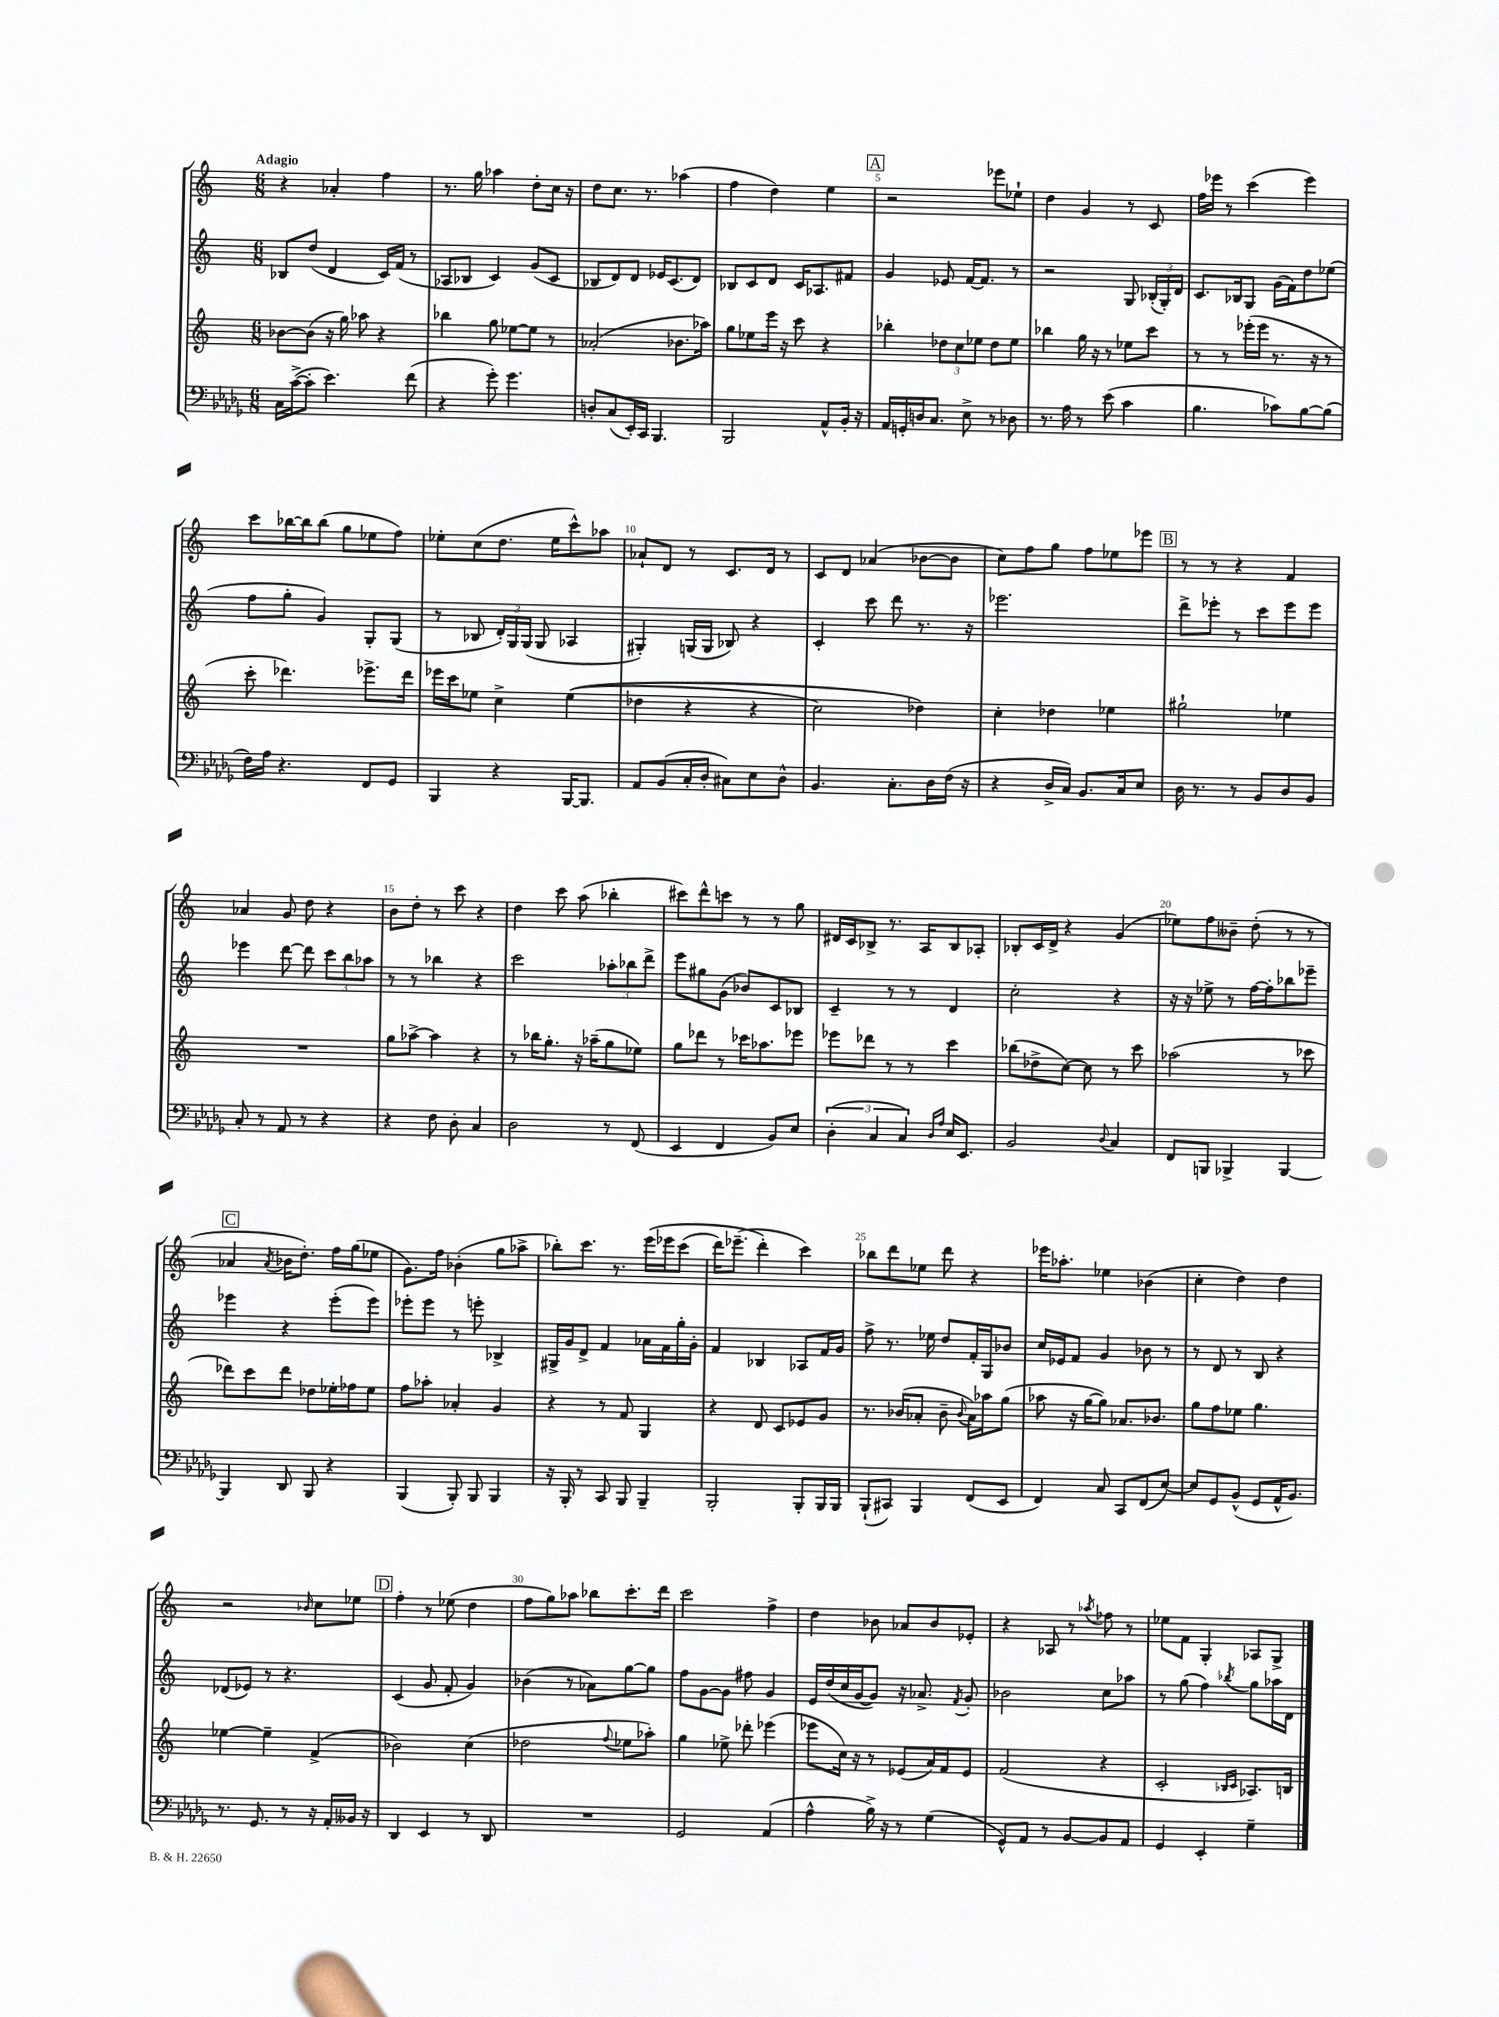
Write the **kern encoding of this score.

**kern	**kern	**kern	**kern
*staff4	*staff3	*staff2	*staff1
*clefF4	*clefG2	*clefG2	*clefG2
*k[b-e-a-d-g-]	*k[]	*k[]	*k[]
*M6/8	*M6/8	*M6/8	*M6/8
16C\LL	[8b-\L	8B-/L	4r
([16c^\J	.	.	.
8c'\]J	(8b-\]J	(8dd/J	.
4.e-\)	16r	4d/	4a-'/
.	16gg\)	.	.
.	8aa-\	.	.
.	4r	16c/LL)	4ff\
.	.	(16f/JJ	.
(8f\	.	8r	.
=	=	=	=
4r	4bb-\	8A-/L	8.r
.	.	8B-/J	.
.	.	.	16gg\
8g-'\)	8gg\	4c/)	4aa-\
4.g-\	[8ee-\L	.	.
.	8ee-\]J	(8g/L	8dd'\L
.	8r	8c/J	16cc\Jk
.	.	.	16r
=	=	=	=
8D'/L	(2a-'/	8B-/L	8dd\L
(8C/	.	8d/)	8.cc\J
16EE-'/L)	.	8d/J	.
16CC/JJ	.	.	8.r
4.BBB-/	.	16e-/LK	.
.	.	(8.c/	.
.	8.b-\L	.	(4aa-\
.	.	8d/J)	.
.	16aa-\Jk)	.	.
=	=	=	=
2BBB-/	8gg\L	8B-/L	4ff\
.	8ee-\	8c/	.
.	16eee\Jk	8d/J	4dd\)
.	16r	.	.
.	8ccc\	16c/LK	.
.	.	8.A-/	.
8AA-^^/L	4r	.	4ee\
16BB-'/Jk	.	8f#/J	.
16r	.	.	.
=	=	=	=
16AA-/LL	4bb-'\	4g/	2r
16GG'/	.	.	.
16D/J	.	.	.
8.C/J	.	.	.
.	12dd-\L	8e-/	.
.	12cc\	.	.
8E-^\	.	[16f/LK	.
.	12ee-\J	.	.
.	.	8.f/]J	.
8r	8dd-\L	.	8eee-\L
8D-\	8ee-\J	8r	8ee-`\J
=	=	=	=
8.r	4bb-\	2r	4dd\
16A-\	.	.	.
8r	16gg\	.	4g/
.	16r	.	.
(8e-\	8r	.	.
4c\	8ee-\L	8G/	8r
.	8ccc\J	(24B-'/LL	8c/
.	.	24G'/)	.
.	.	24d/JJ	.
=	=	=	=
4.B-\	8r	8.c/L	16ff\LL
.	.	.	16eee-\JJ
.	8r	.	8r
.	.	16B-/k	.
.	(16eee-'\LL	8G/J	(4ccc\
.	16eee-\JJ	.	.
8c-\L)	8.r	(16g\LL	.
.	.	16f\J)	.
[8B-\	.	8dd\	4eee-\)
.	16r	.	.
(8B-\]J	8r	(8ee-\J	.
=	=	=	=
16F\LL)	8ccc'\	8ff\L	8ccc\L
16A-\JJ	.	.	.
4.r	4.ddd-\)	8gg'\J	[16bb-\L
.	.	.	16bb-\]J
.	.	4g/)	(8bb-\J
.	.	.	8gg\L
8FF/L	8.eee-^\L	8G'/L	8ee-\
8GG-/J	.	(8G/J	8ff\J)
.	16ddd-\Jk	.	.
=	=	=	=
4BBB-/	16eee-\LL	8r	8ee-'\L
.	16ccc\J	.	.
.	8ee-\J	8B-/	(8cc\
4r	4cc^\	24d'/LL)	8.dd\J
.	.	24G/	.
.	.	(24G/JJ	.
.	.	8G/	.
.	.	.	16ee-\LK
[16BBB-/LK	&((4ee-\	4A-/	8ccc^^\)
8.BBB-/]J	.	.	.
.	.	.	8aa-\J
=	=	=	=
8AA-/L	4dd-\	4G#'/)	8a-`/L
(8BB-/	.	.	8d/J
16C'/L	4r	(16G/LL	8r
16D-'/JJ	.	16G/JJ	.
8C#\L)	.	8B-/)	8.c/L
8E-\	4r	4r	.
.	.	.	16d/Jk
8D-^^\J	.	.	8r
=	=	=	=
4.BB-/	2cc\)	4c'/	8c/L
.	.	.	8d/J
.	.	8ccc\	(4a-/
8.C'\L	.	8ddd\	.
.	4dd-\&)	8.r	[8b-\L
16D-\L	.	.	.
(16F\JJ	.	.	8b-\]J
16r	.	16r	.
=	=	=	=
4r	4cc'\	2.eee-\	8cc\L)
.	.	.	8ff\
16D-^/LL	4dd-\	.	8gg\J
16C/JJ)	.	.	.
8.BB-/L	.	.	8ff\L
.	4ee-\	.	8ee-\
16C/k	.	.	.
8E-/J	.	.	8eee-\J
=	=	=	=
16D-\	2gg#`\	8ddd^\L	8r
8.r	.	.	.
.	.	8eee-'\J	8r
8r	.	8r	4r
8BB-/L	.	8ccc\L	.
8D-/	4ee-\	8eee-\	4f/
8BB-/J	.	8eee-\J	.
=	=	=	=
8C'/	2.r	4eee-\	4a-/
8r	.	.	.
8AA-/	.	[8ddd\	8g/
8r	.	8ddd\]	8dd\
4r	.	12ccc\L	4r
.	.	12bb\	.
.	.	12aa-\J	.
=	=	=	=
4r	8gg\L	8r	8b\L
.	[8aa-^\J	8r	8dd'\J
8F\	4aa-\]	4bb-\	8r
8D-'\	.	.	8ccc\
4C/	4r	4r	4r
=	=	=	=
2D-\	8r	2ccc\	4dd\
.	16bb-\LK	.	.
.	8.gg'\J	.	.
.	.	.	8ccc\
.	16r	.	(8aa\
.	(16aa-~\LK	.	.
8r	8gg\	12aa-'\L	4bb-'\
.	.	12bb-\	.
(8FF/	8ee-\J)	.	.
.	.	12ddd^\J	.
=	=	=	=
4EE-/	8gg\L	8eee\L	8ccc#\L)
.	8ddd-\J	8gg#\	8ddd^^\
4FF/	8r	(8g\J	8ccc\J
.	16ccc-\LK	8b-/L)	8r
.	8.aa-\	.	.
8BB-/L)	.	8c/	8r
8E-/J	8eee-\J	8B-/J	8gg\
=	=	=	=
(6D-'\	8eee-\L	4c~/	16d#/LL
.	.	.	16c/J
.	8ddd-\J	.	8B-^/J
6C/	.	.	.
.	8r	8r	8.r
6C/)	.	.	.
.	8r	8r	.
.	.	.	16A/LK
16qqD-/LL	.	.	.
16qqA-/JJ	.	.	.
16E-/LK	4ccc\	4d/	8B-/
8.EE-/J	.	.	.
.	.	.	8A-'/J
=	=	=	=
2BB-/	(8bb-\L	2cc'\	8B-'/L
.	8dd-^\	.	16c/L
.	.	.	16d^/JJ
.	[8cc\J)	.	4r
.	8cc\]	.	.
8qqD-/	.	.	.
4C/	8r	4r	(4g/
.	8ccc\	.	.
=	=	=	=
8FF/L	(2aa-\	16r	8ee-\L)
.	.	16r	.
8BBB/J	.	8ee-^\	8ff\
4BBB-^/	.	8r	8b--~\J
.	.	[16ff\LL	(8dd'\
.	.	16ff'\]J	.
[4BBB-/	8r	8bb-\	8r
.	8ccc-\	8eee-~\J	8r
=	=	=	=
4BBB-/]	8ddd-\L)	4eee-\	4a-/
.	8ccc\	.	.
.	.	.	8qa-/
8DD-/	8ddd-\J	4r	16b-\LK
.	.	.	8.dd'\J)
8BBB-/	8dd-\L	.	.
4r	16ee-'\L	(8eee-'\L	16ff\LL
.	16ff-\J	.	(16gg\J
.	8ee-\J	8eee-\J)	8ee-\J
=	=	=	=
(4BBB-/	8ff\L	8eee-'\L	8.g\L)
.	8aa-'\J	8eee-\J	.
.	.	.	16ff\Jk
8BBB-'/)	4a-'/	8r	(4b-'\
8BBB-/	.	8eee'\	.
4BBB-/	4g/	4B-^/	8gg\L
.	.	.	8aa-^\J
=	=	=	=
16r	4r	16G#^/LL	8bb-'\L)
16BBB-'/	.	16g/J	.
8r	.	8d^/J	8.ccc\J
8CC/	8r	4f/	.
.	.	.	8.r
8BBB-/	8f/	.	.
4BBB-~/	4G/	16a-\LL	&(16eee\LL
.	.	16f\	16eee-\J
.	.	16gg'\	(8ccc\J
.	.	16g'\JJ	.
=	=	=	=
2BBB-'/	4r	4f/	16ddd\LK)
.	.	.	(8.eee-~\J
.	8d/	4B-/	4ddd'\&)
.	8c/L	.	.
8BBB-'/L	8e-/	8A-/L	4ccc\)
16BBB-/L	8g/J	16f/L	.
16BBB-/JJ	.	16g/JJ	.
=	=	=	=
(8BBB-`/L	8.r	8ff^\	8bb-\L
8CC#/J)	.	8.r	8ddd\
.	(16b-/LK	.	.
4BBB-/	8a-'/J	.	8ee-\J
.	.	16ee-\	.
.	8b-~\	8dd/L	8ddd\
.	8qqb-/	.	.
(8FF/L	16a-\LL)	16f'/L	4r
.	16aa-\J	16G/J	.
8EE-/J	(8gg\J	8b-/J	.
=	=	=	=
4FF/)	8aa-\	16cc/LL	16eee-\LK
.	.	16e-/J	8.aa-'\J
.	16r	8f/J	.
.	[16gg\LK	.	.
8C/	8gg\]J)	4g/	4ee-\
8CC/L	8.a-/L	.	.
(8FF/	.	8b-\	(4b-\
.	8.b-/J	.	.
[8E-/J)	.	8r	.
=	=	=	=
8E-/]L	8gg\L	8r	4cc'\
8GG-/	8ff\	8d/	.
(8BB-^^/J	8ee-\J	8r	4dd\)
8GG-/L	4.gg\	8B/	.
16AA-^^/K	.	4r	4dd\
8.BB-/J)	.	.	.
=	=	=	=
8.r	[4ee-\	(8d-/L	2r
.	.	8e-/J)	.
8.GG-/	.	.	.
.	4ee-~\]	8r	.
8r	.	4.r	.
.	.	.	16qqb-/
16r	(4f^/	.	8cc\L
16AA-'/LL	.	.	.
16BB--/JJ	.	.	8ee-\J
16r	.	.	.
=	=	=	=
4DD-/	2b-\)	(4c/	4ff'\
4EE-/	.	8g/	8r
.	.	8f'/	(8ee-\
8r	(4cc\	4g/)	4dd\
8DD-/	.	.	.
=	=	=	=
2.r	2dd-\	(4b-\	8ff\L
.	.	.	8gg\)
.	.	8r	8aa-\J
.	.	8a-\L)	8bb-\L
.	8qqff/	.	.
.	8ee-\L	[8gg\	8.ccc'\
.	8aa-'\J)	8gg\]J	.
.	.	.	16ddd\Jk
=	=	=	=
2GG-/	4gg\	8ff\L	2ccc\
.	.	[8g\	.
.	8ee-^\	8g\]J	.
.	8ddd-'\	8ff#\	.
(4AA-/	(4eee-\	4g/	4ff^\
=	=	=	=
4A-^^\	8eee-\L	16e/LL	4dd\
.	.	(16dd/	.
.	16cc\Jk)	16cc/	.
.	16r	[16g/J	.
16B-^\)	8r	8g/]J)	8b-\
16r	.	.	.
8r	(8e-/L	16r	8a-/L
.	.	8.a-^/	.
(4G-\	16a/L)	.	8b-/
.	16f/J	.	.
.	.	8qf/	.
.	8e-/J	8g'/	8e-'/J
=	=	=	=
8GG-^^/L)	(2f/	2b-\	4r
8AA-/J	.	.	.
8r	.	.	8A-/
[8BB-/L	.	.	8r
.	.	.	8qaa-/
8BB-/]	4r	8cc\L	8ff-\
8AA-/J	.	8aa-\J	8r
=	=	=	=
4GG-/	2c'/	8r	8ee-\L
.	.	(8gg\	8f\J
4EE-'/	.	4ff\)	4G'/
.	16qqB-/LL	.	.
.	16qqc/JJ	8qbb-/	.
4G-~\	8.A-/L)	8gg\L	8A-/L
.	.	16aa-\L	8G^/J
.	16B/Jk	16d\JJ	.
==	==	==	==
*-	*-	*-	*-
